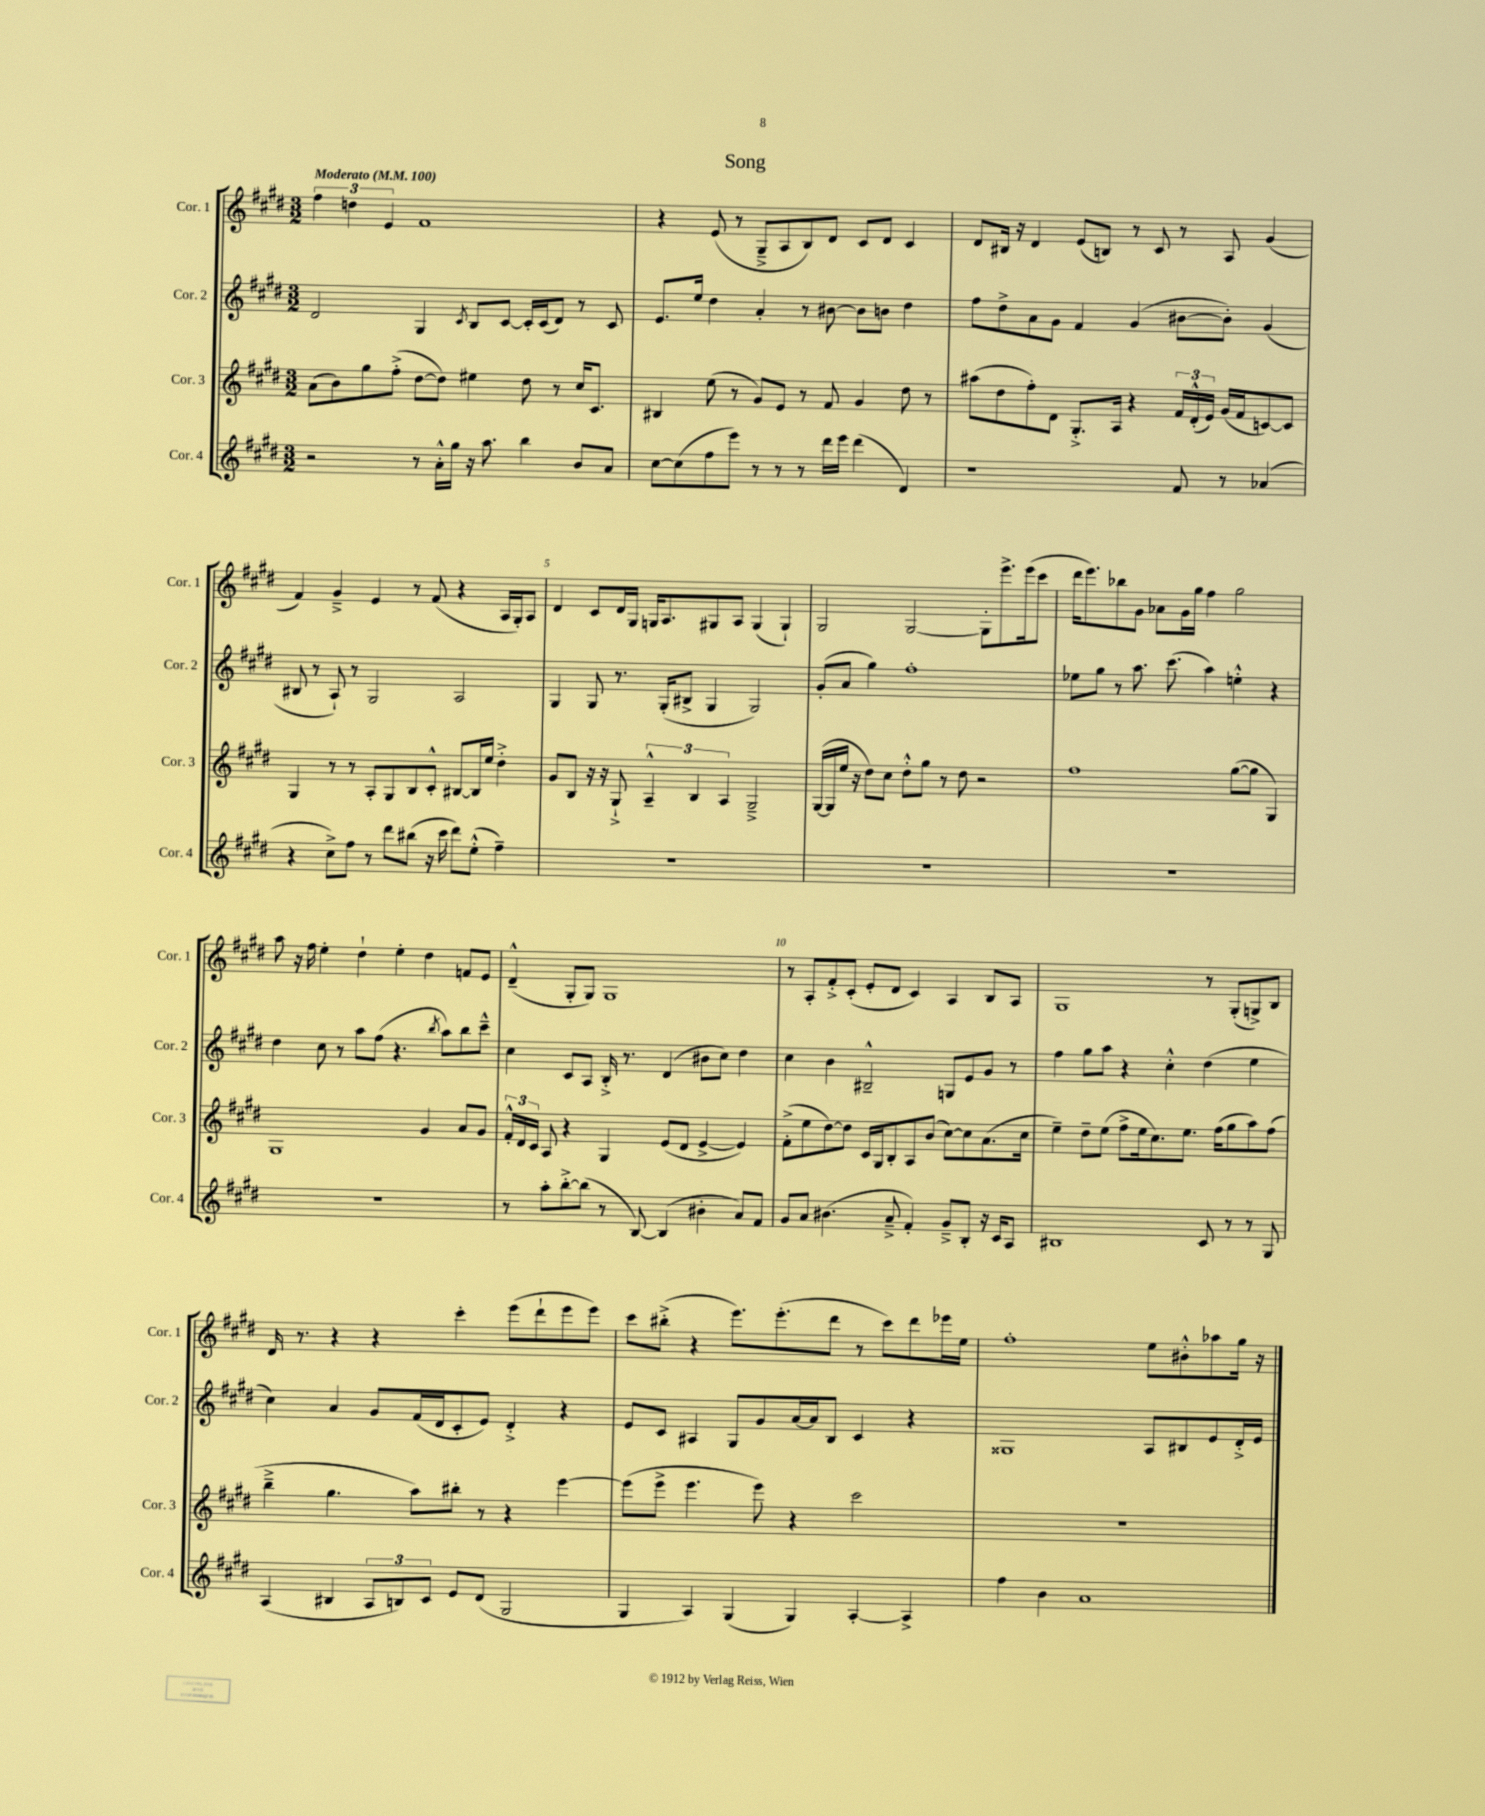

**kern	**kern	**kern	**kern
*staff4	*staff3	*staff2	*staff1
*clefG2	*clefG2	*clefG2	*clefG2
*k[f#c#g#d#]	*k[f#c#g#d#]	*k[f#c#g#d#]	*k[f#c#g#d#]
*M3/2	*M3/2	*M3/2	*M3/2
*MM100	*MM100	*MM100	*MM100
2r	(8a	2d#	6ff#
.	8b)	.	.
.	.	.	6dd
.	8gg#	.	.
.	.	.	6e
.	(8ff#'^	.	.
8r	[8dd#	4G#	1f#
16a'^^	8dd#])	.	.
16gg#	.	.	.
.	.	8qc#	.
16r	4ee#	8B	.
8.aa	.	.	.
.	.	[8c#	.
4bb	8dd#	16c#']	.
.	.	(16c#	.
.	8r	8d#)	.
8b	16cc#	8r	.
.	8.c#	.	.
8a	.	8c#	.
=	=	=	=
[8cc#	4B#	8.e	4r
(8cc#]	.	.	.
.	.	16ee	.
8ff#	(8ee	4dd#	(8e
8eee)	8r	.	8r
8r	8g#)	4a'	8G#~^
8r	8e	.	8A
8r	8r	8r	8B)
16ddd#	8f#	[8b#	8d#
16eee	.	.	.
(4ddd#	4g#	8b#]	8c#
.	.	8b	8d#
4d#)	8dd#	4dd#	4c#
.	8r	.	.
=	=	=	=
1r	(8aa#	8ff#	8d#
.	8dd#	8dd#^	16B#
.	.	.	16r
.	8ff#')	8a	4d#
.	8d#	8g#	.
.	8.G#'^	4f#	(8e
.	.	.	8B)
.	16A	.	.
.	4r	(4g#	8r
.	.	.	8c#
8f#	24f#	[8b#	8r
.	(24d#'^^	.	.
.	24e)	.	.
8r	(16g#	8b#'])	8A
.	16f#	.	.
(4a-	[8c)	(4g#	(4g#
.	8c]	.	.
=	=	=	=
4r	4G#	8B#	4f#)
.	.	8r	.
8cc#^)	8r	8A`)	4g#~^
8ff#	8r	8r	.
8r	8A'	2G#	4e
8ddd#	8G#	.	.
(8bb#	8B	.	8r
16r	8c#'^^	.	(8f#
16ccc#	.	.	.
8ddd#)	[8B#	2A	4r
(8ee'^^	16B#]	.	.
.	16ee	.	.
4ff#~)	4dd#'^	.	16A
.	.	.	16G#')
.	.	.	8A
=	=	=	=
1.r	8g#	4G#	4d#
.	8B	.	.
.	16r	8G#	8c#
.	16r	.	.
.	8G#`^	8.r	16d#
.	.	.	16G#
.	6A~^^	.	16G
.	.	(16G#'	8.A
.	.	8B#^	.
.	6B	.	.
.	.	4G#	8G#
.	6A	.	.
.	.	.	8A
.	2G#~^	2G#)	(4G#
.	.	.	4G#`)
=	=	=	=
1.r	([16G#	(8g#'	2G#
.	16G#]	.	.
.	16ee	8a	.
.	16r	.	.
.	8dd#)	4gg#)	.
.	8cc#	.	.
.	8dd#'^^	1ff#'	[2G#
.	8gg#	.	.
.	8r	.	.
.	8dd#	.	.
.	2r	.	8G#']
.	.	.	8.eee^
.	.	.	(16eee
.	.	.	8ccc#
=	=	=	=
1.r	1ff#	8ee-	16ddd#
.	.	.	8.eee)
.	.	8gg#	.
.	.	8r	8bb-
.	.	8.aa	8g#
.	.	.	8a-
.	.	(8.ccc#	.
.	.	.	16g#
.	.	.	16gg#
.	.	4aa)	4ff#
.	([8gg#	4ee'^^	2gg#
.	8gg#]	.	.
.	4G#)	4r	.
=	=	=	=
1.r	1G#	4dd#	8aa
.	.	.	16r
.	.	.	16ff#
.	.	8cc#	4ee'
.	.	8r	.
.	.	8aa	4dd#`
.	.	(8ff#	.
.	.	4.r	4ee'
.	4g#	.	4dd#
.	.	8qbb	.
.	.	8aa)	.
.	8a	8bb	8f
.	8g#	8ccc#~^^	8e
=	=	=	=
8r	24f#'^^	4cc#	(4d#~^^
.	24d#	.	.
.	24c#	.	.
8aa'	8A	.	.
[8bb'^	4r	8c#	8G#'
(8bb]	.	8A	8G#)
8r	4G#	16B'^	1G#
.	.	8.r	.
[8B)	.	.	.
(4B]	(8e	(4d#	.
.	8d#	.	.
4b#'	[4e^	8b#	.
.	.	8cc#)	.
8a)	4e])	4dd#	.
8f#	.	.	.
=	=	=	=
8g#	(8f#'^	4cc#	8r
8a	8ee	.	8A'
(4.b#	[8dd#)	4b	8f#'^
.	8dd#]	.	(8c#'
.	16c#	2B#~^^	8e'
.	16G#	.	.
8a~^	8B'	.	8d#
4f#')	8A	.	4c#)
.	(8b	.	.
8g#~^	[8cc#)	8G	4A
8B'	8cc#]	8e	.
16r	(8.a	8g#	8B
16c#	.	.	.
8A	.	8r	8A
.	16cc#	.	.
=	=	=	=
1B#	4ee~)	4ff#	1G#
.	8dd#~	8gg#	.
.	(8ee	8aa	.
.	8ff#^	4r	.
.	16ee	.	.
.	8.cc#)	.	.
.	.	4cc#'^^	.
.	8.ee	.	.
8c#	.	(4dd#	8r
.	(16ff#	.	.
8r	8gg#	.	(8G#'
8r	8aa)	4ee	8G^)
8G#	(8ff#	.	8B
=	=	=	=
(4A	4bb~^	4cc#)	16d#
.	.	.	8.r
4B#	4.gg#	4a	4r
12A	.	8g#	4r
12B)	.	.	.
.	8aa)	(16f#	.
12c#	.	.	.
.	.	16d#	.
8e	8bb#'	8c#'	4ccc#'
(8d#	8r	8e)	.
2G#	4r	4d#'^	(8eee
.	.	.	8ddd#`
.	[4eee	4r	8eee
.	.	.	8eee)
=	=	=	=
4G#	(8eee]	8e	8ccc#
.	8eee^	8c#	(8bb#'^
4A)	4.eee	4A#	4r
(4G#	.	8G#	8.eee)
.	8eee)	8g#	.
.	.	.	(8.eee'
4G#)	4r	[16a	.
.	.	16a]	.
.	.	8B	8ddd#
[4A'	2ccc#	4c#	8r
.	.	.	8ccc#)
4A^]	.	4r	8ddd#
.	.	.	16eee-
.	.	.	16ee
=	=	=	=
4ff#	1.r	1G##	1ff#'
4b	.	.	.
1a	.	.	.
.	.	8A	8ee
.	.	8B#	8b#'^^
.	.	8e	8aa-
.	.	16d#'^	16gg#
.	.	16e	16r
==	==	==	==
*-	*-	*-	*-
